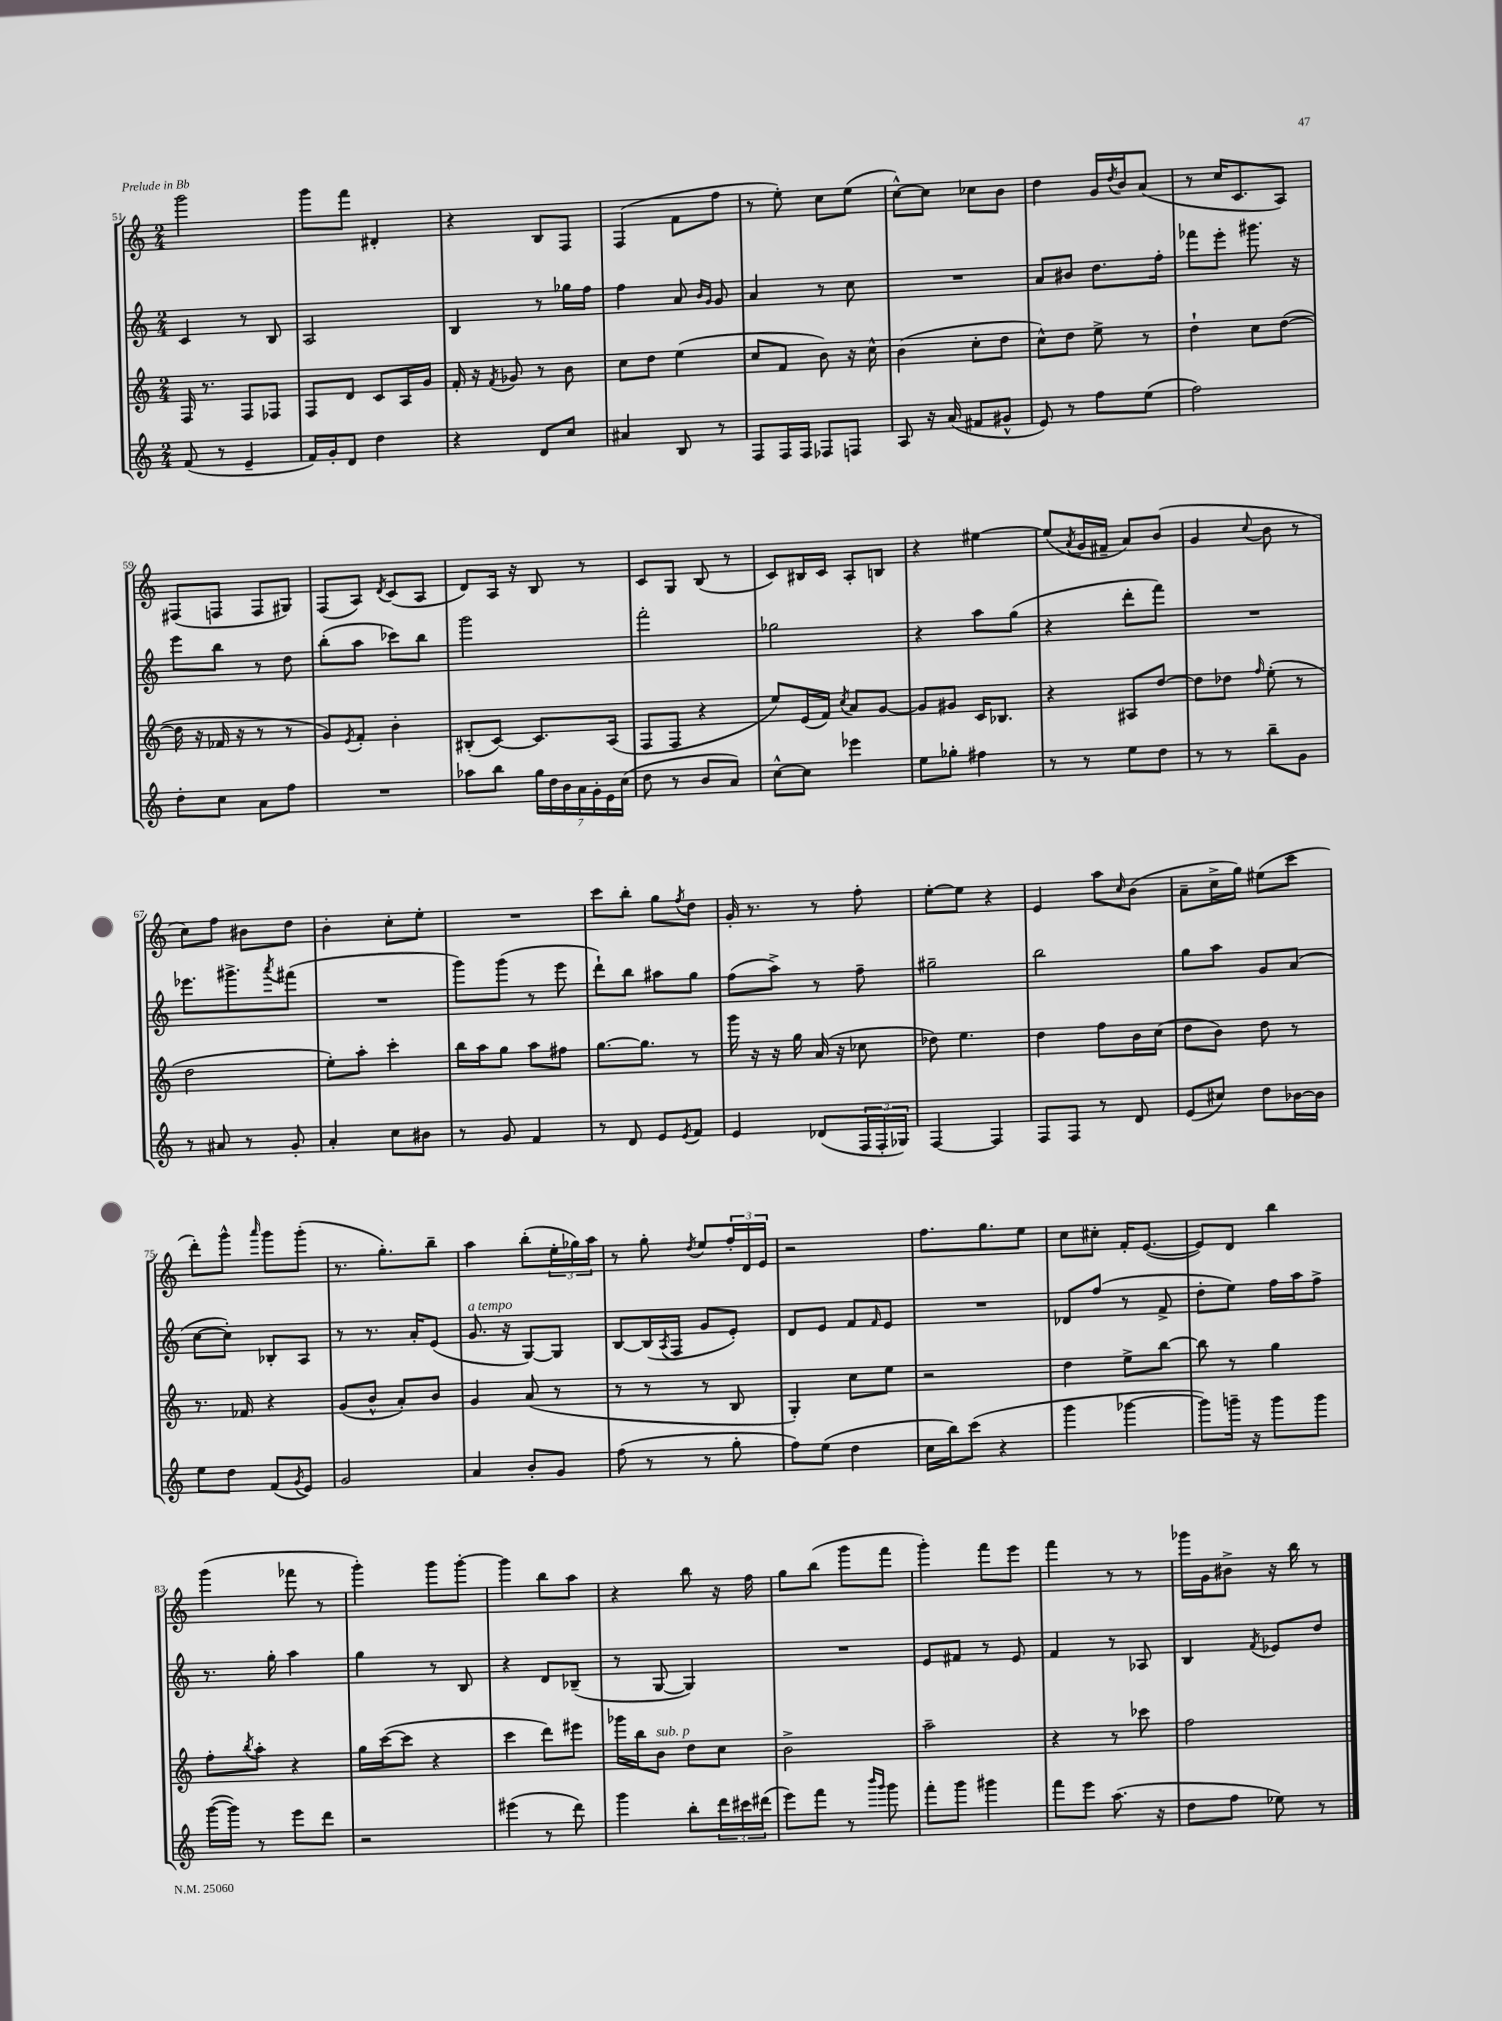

**kern	**kern	**kern	**kern
*part4	*part3	*part2	*part1
*staff4	*staff3	*staff2	*staff1
*clefG2	*clefG2	*clefG2	*clefG2
*k[]	*k[]	*k[]	*k[]
*M2/4	*M2/4	*M2/4	*M2/4
=51	=51	=51	=51
(8f/	16F/	4c/	2ggg\
.	8.r	.	.
8r	.	.	.
4e~/	8F/L	8r	.
.	8F-X/J	8B/	.
=52	=52	=52	=52
16f/LL)	8F/L	2A/	8ggg\L
16g'/J	.	.	.
8d/J	8d/J	.	8fff\J
4dd\	8c/L	.	4d#X'/
.	16A/L	.	.
.	16g/JJ	.	.
=53	=53	=53	=53
4r	16f'/	4B/	4r
.	16r	.	.
.	8qf/	.	.
.	8g-X/	.	.
8d/L	8r	8r	8B/L
8cc/J	8b\	16gg-X\LL	8F/J
.	.	16ff\JJ	.
=54	=54	=54	=54
4a#X/	8cc\L	4ff\	(4F/
.	8dd\J	.	.
8B/	(4ee\	8a/	8f\L
.	.	16qqb/LL	.
.	.	16qqg/JJ	.
8r	.	8g/	8ff\J
=55	=55	=55	=55
8F/L	8cc/L	4a/	8r
16F/L	8f/J	.	8ee'\)
16F/JJ	.	.	.
8F-X/L	8b\)	8r	8cc\L
8Fn/J	16r	8cc\	(8ee\J
.	16cc^^\	.	.
=56	=56	=56	=56
8A/	(4b\	2r	[8cc^^\L)
16r	.	.	8cc\J]
(16a/	.	.	.
8f#X/L	8cc'\L	.	8cc-X\L
8g#X^^/J	8dd\J	.	8b\J
=57	=57	=57	=57
8e/)	8cc^^\L)	8a/L	4dd\
8r	8dd\J	8b#X/J	.
8ff\L	8ee^\	8.dd\L	16g/LL
.	.	.	8qdd/
.	.	.	16b/J
(8ee\J	8r	.	(8a/J
.	.	16ff'\Jk	.
=58	=58	=58	=58
2ff\)	4dd`\	8fff-X\L	8r
.	.	8eee'\J	16cc/KL
.	.	.	8.c/
.	8cc\L	8.ggg#X\	.
.	([8dd\J	.	8A/J)
.	.	16r	.
!!LO:LB:g=z
=59	=59	=59	=59
8dd'\L	16dd\]	8eee\L	(8F#X/L
.	16r	.	.
8cc\J	16f-X/	8bb\J	8Fn/J
.	16r	.	.
8a\L	8r	8r	8F/L
8ff\J	8r	8dd\	8G#X/J)
=60	=60	=60	=60
2r	8g/L)	(8bb'\L	(8F/L
.	8qe/	.	.
.	8f'/J	8aa\J	8A/J)
.	.	.	8qd/
.	4b'\	8ccc-X\L)	(8c/L
.	.	8bb\J	8A/J
=61	=61	=61	=61
8aa-X\L	(8B#X'/L	2ggg\	8d/L)
8bb\J	[8c/J)	.	16A/Jk
.	.	.	16r
28gg\LL	8.c/L]	.	8B/
28dd\	.	.	.
28b\	.	.	.
28a\	.	.	.
.	.	.	8r
28g'\	.	.	.
28e\	.	.	.
.	(16A/Jk	.	.
(28cc\JJ	.	.	.
=62	=62	=62	=62
8dd\	8F/L	2fff'\	8c/L
8r	8F/J	.	8G/J
8b/L	4r	.	(8B/
8a/J)	.	.	8r
=63	=63	=63	=63
[8cc^^\L	8ee/L)	2gg-X\	8c/L)
8cc\J]	(16e/L	.	16B#X/L
.	16f/JJ)	.	16c/JJ
.	8qcc/	.	.
4eee-X\	8a/L	.	8A'/L
.	[8g/J	.	8Bn/J
=64	=64	=64	=64
8ee\L	8g/L]	4r	4r
8gg-X'\J	8g#X/J	.	.
4ff#X\	16c/KL	8aa\L	[4ee#X\
.	8.B-X/J	.	.
.	.	(8gg\J	.
=65	=65	=65	=65
8r	4r	4r	(8ee#/L]
.	.	.	8qa/
8r	.	.	16g/L
.	.	.	16f#X~/JJ
8ee\L	8A#X/L	8ddd'\L	8a/L)
8dd\J	[8dd/J	8fff\J)	(8b/J
=66	=66	=66	=66
8r	8dd\L]	2r	4g/
8r	8dd-X\J	.	.
.	16qqff/	.	8qqcc/
8bb~\L	(8ee'\	.	8b\
8g\J	8r	.	8r
!!LO:LB:g=z
=67	=67	=67	=67
8r	2dd\	8.eee-X\L	8cc\L)
8a#X/	.	.	8ff\J
.	.	8.ggg#X^\	.
8r	.	.	8b#X\L
.	.	8qaaa/	.
8g'/	.	(8fff#X\J	8dd\J
=68	=68	=68	=68
4a'/	8ee'\L)	2r	4b'\
.	8aa'\J	.	.
8cc\L	4ccc'\	.	8cc'\L
8b#X\J	.	.	8ee'\J
=69	=69	=69	=69
8r	16bb\LL	8ggg\L)	2r
.	16aa\J	.	.
8g/	8gg\J	(8ggg\J	.
4f/	8aa\L	8r	.
.	8ff#X\J	8eee\	.
=70	=70	=70	=70
8r	[8.gg\L	8ddd`\L)	8ccc\L
8d/	.	8bb\J	8bb'\J
.	8.gg\J]	.	.
8e/L	.	8aa#X\L	8gg\L
8qe/	.	.	8qff/
8f/J	8r	8gg\J	8dd\J
=71	=71	=71	=71
4e/	16ggg\	(8ff\L	16g'/
.	16r	.	8.r
.	16r	8aa^\J)	.
.	16gg\	.	.
(8d-X/L	(16a/	8r	8r
.	16r	.	.
24F/L	8cc-X\	8ff~\	8ff'\
24F'/	.	.	.
24G-X/JJ)	.	.	.
=72	=72	=72	=72
[4F/	8dd-X\)	2gg#X~\	[8ee'\L
.	4.ee\	.	8ee\J]
4F/]	.	.	4r
=73	=73	=73	=73
8F/L	4dd\	2bb\	4e/
8F/J	.	.	.
8r	8ff\L	.	8aa\L
.	.	.	16qqcc/
8d/	16b\L	.	(8b\J
.	(16cc\JJ	.	.
=74	=74	=74	=74
(8e/L	8dd\L	8gg\L	8a~\L
8cc#X/J)	8b\J)	8aa\J	16cc^\L
.	.	.	16gg\JJ)
8dd\L	8dd\	8g/L	(8ee#X\L
[16b-X\L	8r	(8a/J	8ccc\J
16b-\JJ]	.	.	.
!!LO:LB:g=z
=75	=75	=75	=75
8ee\L	8.r	[8cc\L	8ddd'\L)
8dd\J	.	8cc'\J])	8ggg^^\J
.	16f-X/	.	.
.	.	.	16qqaaa/
(8f/L	4r	8B-X'/L	8ggg\L
8qg/	.	.	.
8e/J)	.	8A/J	(8ggg'\J
=76	=76	=76	=76
2g/	(8g/L	8r	8.r
.	8b^^/J	8.r	.
.	.	.	8.gg'\L)
.	8a'/L)	.	.
.	.	16a'/KL	.
.	8b/J	(8e/J	8bb~\J
=77	=77	=77	=77
!	!	!LO:TX:a:i:t=a tempo	!
4a/	4g/	8.g/	4aa\
.	.	16r	.
8b'/L	(8a/	[8G/L)	(8bb'\L
8g/J	8r	8G/J]	24ee'\L
.	.	.	24gg-X\)
.	.	.	24aa\JJ
=78	=78	=78	=78
(8ff\	8r	[8B/L	8r
8r	8r	(16B/L]	8gg'\
.	.	8qA/	.
.	.	16F/JJ	.
.	.	.	8qdd/
8r	8r	8g/L	8ee/L
8gg'\	8B/	8e'/J)	24ff'/L
.	.	.	24d/
.	.	.	24e/JJ
=79	=79	=79	=79
8ff\L)	4G'/)	8d/L	2r
(8ee\J	.	8e/J	.
4dd\	8cc\L	8f/L	.
.	.	16qqf/	.
.	8ee\J	8e/J	.
=80	=80	=80	=80
16cc\LL	2r	2r	8.ff\L
16bb\J)	.	.	.
(8ccc\J	.	.	.
.	.	.	8.gg\
4r	.	.	.
.	.	.	8ee\J
=81	=81	=81	=81
4ggg\	4dd\	8d-X/L	8cc\L
.	.	(8ff/J	8cc#X'\J
[4ggg-X\	8ee^\L	8r	16f'/KL
.	.	.	([8.e/J
.	[8bb\J	8f^/	.
=82	=82	=82	=82
8ggg-\L])	8bb\]	8dd'\L	8e/L])
16gggn~\Jk	8r	8ee\J)	8d/J
16r	.	.	.
8ggg\L	4gg\	16ff\LL	4bb\
.	.	16aa\J	.
8ggg\J	.	8ff^\J	.
!!LO:LB:g=z
=83	=83	=83	=83
([16ggg\LL	8ff'\L	8.r	(4ggg\
16ggg\JJ])	.	.	.
.	8qbb/	.	.
8r	8aa'\J	.	.
.	.	16gg'\	.
8eee\L	4r	4aa\	8fff-X\
8ddd\J	.	.	8r
=84	=84	=84	=84
2r	16gg\LL	4gg\	4ggg'\)
.	([16ccc\J	.	.
.	8ccc\J]	.	.
.	4r	8r	8ggg\L
.	.	8B/	[8ggg'\J
=85	=85	=85	=85
(4eee#X\	4ccc\	4r	4ggg\]
8r	8ddd\L)	8d/L	8bb\L
8ddd\)	8eee#X\J	(8B-X~/J	8aa\J
=86	=86	=86	=86
4ggg\	16ggg-X\LL	8r	4r
.	16bb\J	.	.
!	!LO:TX:a:i:t=sub. p	!	!
.	8b\J	[8G/	.
8bb'\L	8dd\L	4G/])	8bb\
24ddd\L	8cc\J	.	16r
24ccc#X\	.	.	.
.	.	.	16ff\
(24ddd#X\JJ	.	.	.
=87	=87	=87	=87
8eee\L)	2b^\	2r	8gg\L
8fff\J	.	.	(8bb\J
8r	.	.	8ggg\L
16qqbbb/LL	.	.	.
16qqggg/JJ	.	.	.
8ggg\	.	.	8fff\J
=88	=88	=88	=88
8fff'\L	2aa~\	8e/L	4ggg'\)
8ggg\J	.	8f#X/J	.
4ggg#X\	.	8r	8fff\L
.	.	8e/	8eee\J
=89	=89	=89	=89
8fff\L	4r	4f/	4fff\
8eee\J	.	.	.
(8.aa\	8r	8r	8r
.	8ccc-X\	8A-X/	8r
16r	.	.	.
=90	=90	=90	=90
8dd\L	2ff\	4B/	16ggg-X\LL
.	.	.	16g\J
8ff\J	.	.	8b#X^\J
.	.	8qf/	.
8ee-X\)	.	8e-X/L	16r
.	.	.	16bb\
8r	.	8dd/J	8r
==	==	==	==
*-	*-	*-	*-
